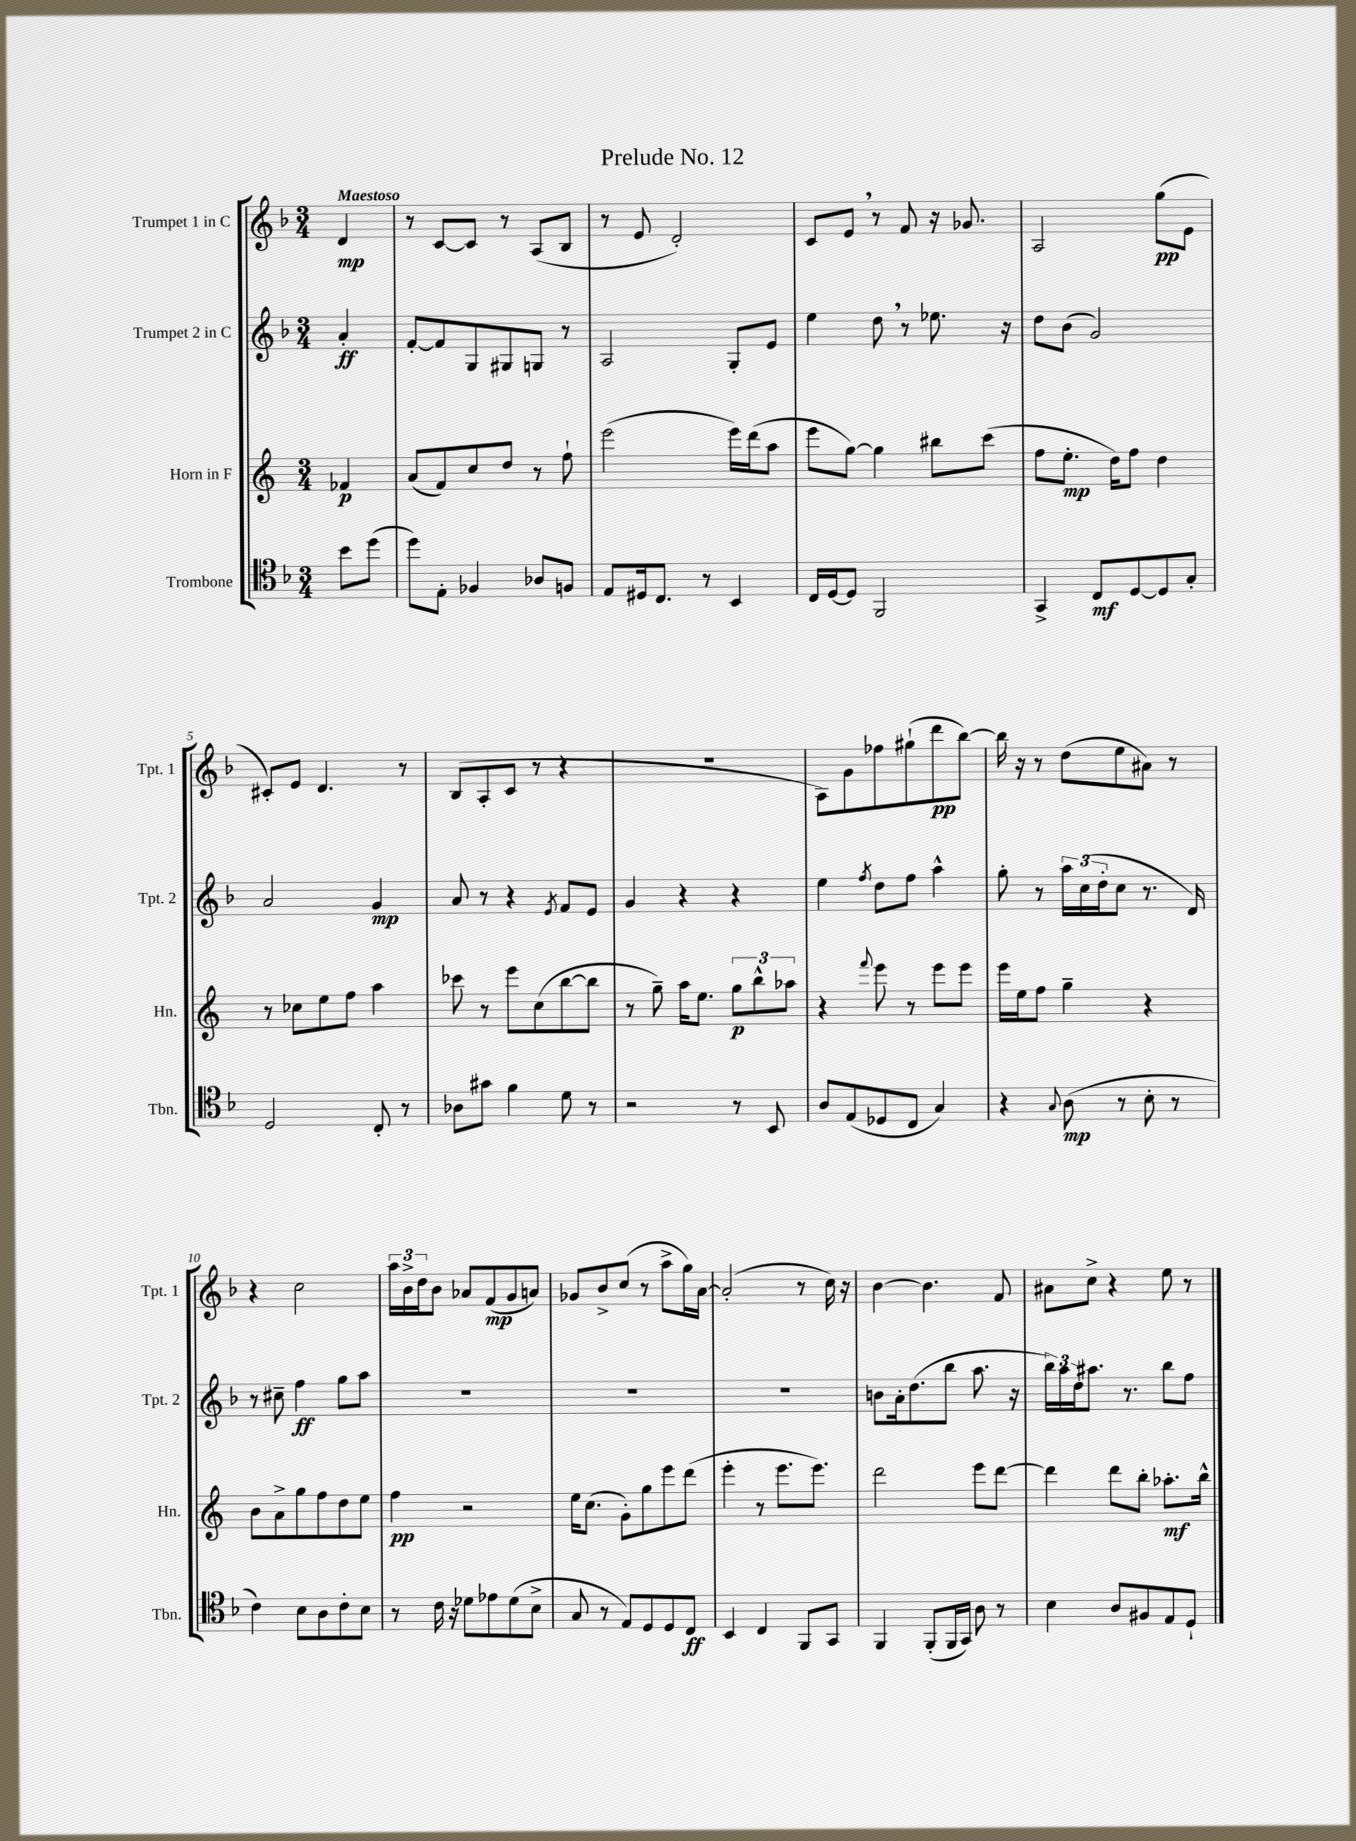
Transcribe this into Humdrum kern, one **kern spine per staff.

**kern	**kern	**kern	**kern
*staff4	*staff3	*staff2	*staff1
*clefC4	*clefG2	*clefG2	*clefG2
*k[b-]	*k[]	*k[b-]	*k[b-]
*M3/4	*M3/4	*M3/4	*M3/4
8b-	4f-	4a'	4d
(8dd	.	.	.
=	=	=	=
8dd)	(8a	[8f'	8r
8E'	8f)	8f]	[8c
4F-	8cc	8G	8c]
.	8dd	8G#	8r
8A-	8r	8G	(8A
8F	8ff`	8r	8B-
=	=	=	=
8E	(2eee	2A	8r
16D#	.	.	8e
8.C	.	.	.
.	.	.	2d')
8r	.	.	.
4BB-	16eee)	8G'	.
.	(16ddd	.	.
.	8aa	8e	.
=	=	=	=
16C	8eee	4ee	8c
[16D	.	.	.
8D]	[8gg)	.	8e
2FF	4gg]	8dd	8r
.	.	8r	8f
.	8bb#	8.ee-	16r
.	.	.	8.g-
.	(8ccc	.	.
.	.	16r	.
=	=	=	=
4GG^	8ff	8dd	2A
.	8.ee'	(8b-	.
8C	.	2g)	.
.	16dd)	.	.
[8D	8ff	.	.
8D]	4dd	.	(8gg
8G'	.	.	8e
=	=	=	=
2D	8r	2a	8c#')
.	8cc-	.	8e
.	8ee	.	4.d
.	8ff	.	.
8C'	4aa	4g	.
8r	.	.	8r
=	=	=	=
8A-	8ccc-	8a	(8B-
8g#	8r	8r	8A'
4f	8eee	4r	8c
.	(8cc	.	8r
.	.	8qe	.
8d	[8bb	8f	4r
8r	8bb]	8e	.
=	=	=	=
2r	8r	4g	2.r
.	8gg~)	.	.
.	16aa	4r	.
.	8.ee	.	.
8r	12gg	4r	.
.	12bb^^	.	.
8BB-	.	.	.
.	12aa-	.	.
=	=	=	=
8A	4r	4ee	8A)
(8E	.	.	8g
.	8qqfff	8qff	.
8D-	8eee	8dd	8ff-
8C	8r	8ff	(8gg#`
4G)	8eee	4aa^^	8ddd
.	8eee	.	[8bb-)
=	=	=	=
4r	16eee	8gg'	16bb-]
.	16ee	.	16r
.	8ff	8r	8r
8qqG	.	.	.
(8A	4gg~	24aa	(8dd
.	.	(24cc	.
.	.	24dd'	.
8r	.	8cc	8ee
8B-'	4r	8.r	8a#)
8r	.	.	8r
.	.	16d)	.
=	=	=	=
4c)	8b	8r	4r
.	8a^	8cc#~	.
8B-	8gg	4ff	2cc
8A	8ff	.	.
8c'	8dd	8gg	.
8B-	8ee	8aa	.
=	=	=	=
8r	4ff	2.r	24aa
.	.	.	24b-^
.	.	.	24dd
16c	.	.	8b-
16r	.	.	.
8d-	2r	.	8a-
8e-	.	.	(8f
(8d-	.	.	8g
8B-^	.	.	8a)
=	=	=	=
8G	16ee	2.r	8g-
.	(8.cc	.	.
8r	.	.	8b-^
8E)	8g')	.	(8cc
8D	8gg	.	8r
8D	8eee	.	8aa^
8C	(8ddd	.	16gg)
.	.	.	[16a
=	=	=	=
4BB-	4eee'	2.r	(2a']
4C	8r	.	.
.	8.eee	.	.
8FF	.	.	8r
.	8.eee)	.	.
8GG	.	.	16cc)
.	.	.	16r
=	=	=	=
4FF	2ddd	8b	[4b-
.	.	16a'	.
.	.	(8.dd	.
(8FF'	.	.	4.b-]
16FF	.	8bb-	.
16GG)	.	.	.
8A	8eee	8.aa	.
8r	[8ddd	.	8f
.	.	16r	.
=	=	=	=
4B-	4ddd]	24bb-)	8a#
.	.	24aa	.
.	.	24dd	.
.	.	8.aa#	8cc^
8A	8ddd	.	4r
.	.	8.r	.
8F#	8bb'	.	.
8E	8.aa-'	8bb-	8ee
8D`	.	8ff	8r
.	16bb^^	.	.
==	==	==	==
*-	*-	*-	*-
